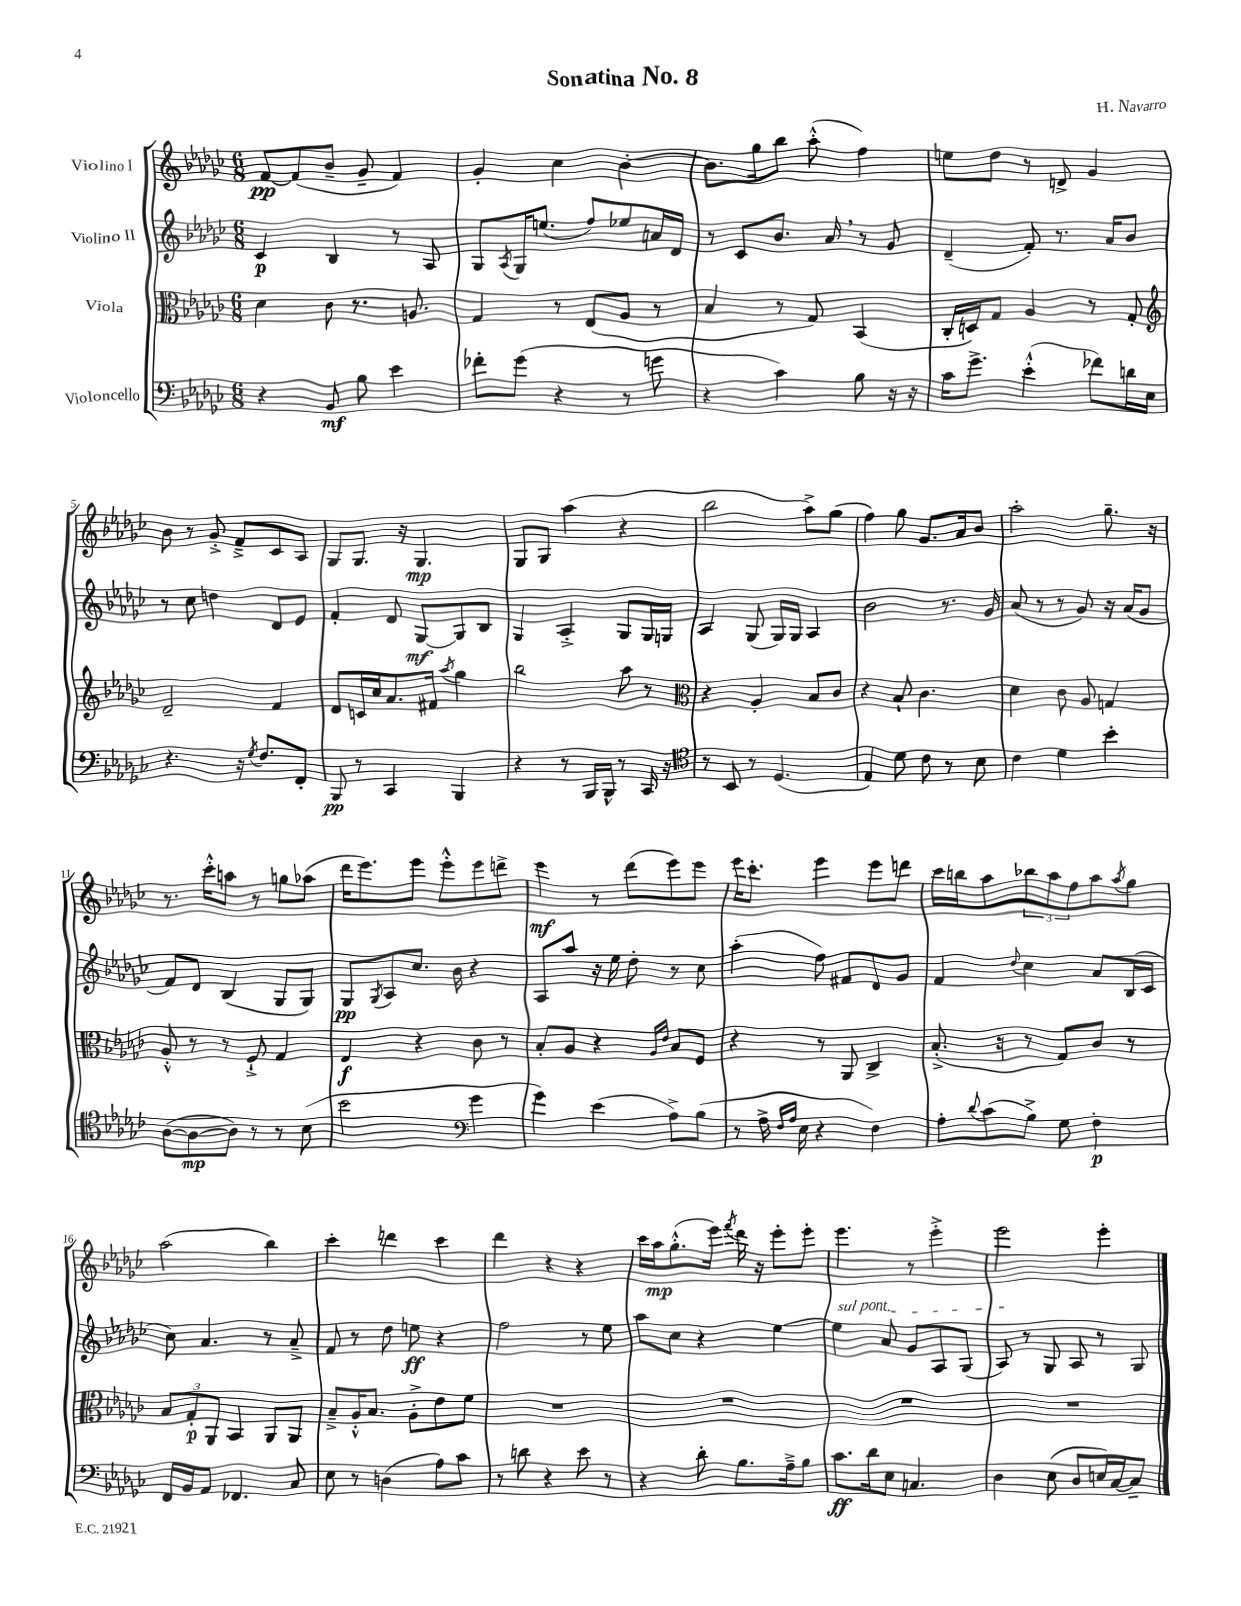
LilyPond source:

\header { title = "Sonatina No. 8" composer = "H. Navarro" }
<<
\new StaffGroup <<
\new Staff = "s0" \with { instrumentName = "Violino I" } {
    \clef treble \key ges \major \numericTimeSignature \time 6/8
    f'8~\pp f'8( bes'8-- ges'8-- f'4) |
    ges'4-. ces''4 bes'4~-. |
    bes'8. ges''16 bes''8 aes''8-.-^( f''4) |
    e''8 des''8 r8 d'8-> ges'4 |
    bes'8 r8 ges'8-.-> f'8---> ces'8 aes8 |
    ges8 ges8. r16 ges4.\mp |
    ges8 ges8 aes''4( r4 |
    bes''2 aes''8->) ges''8( |
    f''4) ges''8 ges'8. aes'16 bes'8 |
    aes''2-. ges''8.-- r16 |
    r8. ces'''16-.-^ a''8 r8 g''8 aes''8( |
    des'''16 ees'''8.) ees'''8 ees'''8-.-^ ees'''8 d'''8-> |
    ees'''4\mf r8 des'''8( ees'''8) ees'''8 |
    ees'''16 ces'''8.-. ees'''4 ees'''8 d'''8 |
    ces'''16 b''16 aes''8 \tuplet 3/2 { bes''8 aes''8 f''8 } aes''8 \acciaccatura { aes''8 } ges''8 |
    aes''2( bes''4) |
    ces'''4-. d'''4 ces'''4 |
    des'''4 r4 r4 |
    ces'''16 aes''16\mp ges''8.-.-^( ees'''16) \acciaccatura { f'''8 } des'''16 r16 ees'''8-. ees'''8-. |
    ees'''4. r8 ees'''4-.-> |
    ees'''2 ees'''4-. \bar "|." |
}
\new Staff = "s1" \with { instrumentName = "Violino II" } {
    \clef treble \key ges \major \numericTimeSignature \time 6/8
    ces'4\p bes4 r8 aes8 |
    ges8 \acciaccatura { aes8 } ges16 e''8.( f''8) ees''8 a'16 des'16 |
    r8 ces'8 bes'8. aes'16 \breathe r8 ges'8 |
    des'4--( f'8-.) r8. aes'16 bes'8 |
    r8 ces''8 d''4 des'8 ees'8 |
    f'4-. des'8 ges8~\mf ges8 bes8 |
    ges4 aes4-.-> ges8 ges16 g16 |
    aes4 ges8( ges16) ges16 aes4 |
    bes'2 r8. ges'16 |
    aes'8( r8 r8 ges'8) r16 aes'16( ges'8 |
    f'8) des'8 bes4( ges8 ges8) |
    ges8\pp \acciaccatura { ges8 } aes8 ces''8. bes'16 r4 |
    aes8 aes''8 r16 ees''16 des''8-. r8 ces''8 |
    aes''4-.( f''8) fis'8 des'8 ges'8 |
    f'4 \appoggiatura { des''8 } ces''4 aes'8 bes16( ces'16 |
    ces''8) aes'4. r8 aes'8---> |
    f'8 r8 des''8 e''8\ff r4 |
    f''2 r8 ees''8 |
    aes''8 ces''8 r4 ees''4~ |
    \once \override TextSpanner.bound-details.left.text = \markup { \italic "sul pont." } ees''4\startTextSpan aes'8 ges'8 aes8 ges8( |
    aes8\stopTextSpan) r8 ges8 aes8 r8 ges8 \bar "|." |
}
\new Staff = "s2" \with { instrumentName = "Viola" } {
    \clef alto \key ges \major \numericTimeSignature \time 6/8
    des'4 ces'8 r8. a8. |
    ges4 r8 ees8( aes8 r8 |
    bes4 r8 ges8) bes,4( |
    ces16-. d16) ges8 aes4 r8 ges8-. |
    \clef treble des'2-- f'4 |
    des'8 c'16 ces''16 aes'8. fis'16 \acciaccatura { aes''8 } ges''4 |
    bes''2 aes''8 r8 |
    \clef alto r4 aes4-. bes8 ces'8 |
    r4 bes8-! ces'4. |
    des'4 ces'8 aes8 g4 |
    aes8-.-^ r8 r8 f8-!-> ges4 |
    ees4\f r4 ces'8 r8 |
    bes8-. aes8 r4 \grace { aes16 ees'16 } bes8 f8 |
    r4 r8 aes,8 ces4-> |
    bes8.-.->( r16 r8 ges8) ces'8 r8 |
    \tuplet 3/2 { bes8 ges8-.\p aes,8 } bes,4 aes,8 aes,8 |
    bes8---> aes16-.-^ bes8. aes8-.-> ees'8 f'8 |
    R2. |
    R2. |
    R2. |
    R2. \bar "|." |
}
\new Staff = "s3" \with { instrumentName = "Violoncello" } {
    \clef bass \key ges \major \numericTimeSignature \time 6/8
    r4 bes,8\mf bes8 ees'4 |
    fes'8-. ges'8( r4 r8 g'8 |
    r4 ces'4) bes8 r16 r16 |
    ces'16 ges'8.-> ees'4-.-^( fes'8) d'16 ees16 |
    r4. r16 \acciaccatura { ges8 } f8. f,8-. |
    bes,,8\pp r8 ces,4 bes,,4 |
    r4 r8 bes,,16 bes,,16-^ r8 ces,16 r16 |
    \clef tenor r8 bes,8 r8 des4.( |
    ees4) des'8 ces'8 r8 bes8 |
    ces'4 des'4 bes'4-. |
    aes8~( aes8~\mp aes8) r8 r8 bes8( |
    bes'2 \clef bass ges'4 |
    ges'4) ees'4( aes8->) bes8( |
    r8 aes16-> \grace { f16 aes16 } ees16 r4 f4) |
    aes8-. \appoggiatura { des'8 } ces'8( bes8->) ges8 f4-.\p |
    f,16 bes,16 aes,8 fes,4. ces8 |
    ees8 r8 d4( aes8) ces'8 |
    r8 d'8 r4 ees'8 r8 |
    r4 des'8-. bes8. aes16---> bes8 |
    ces'8.\ff des'16 ees8 c4. |
    des4 ees8( des8 e16) ces16~ ces8-- \bar "|." |
}
>>
>>
